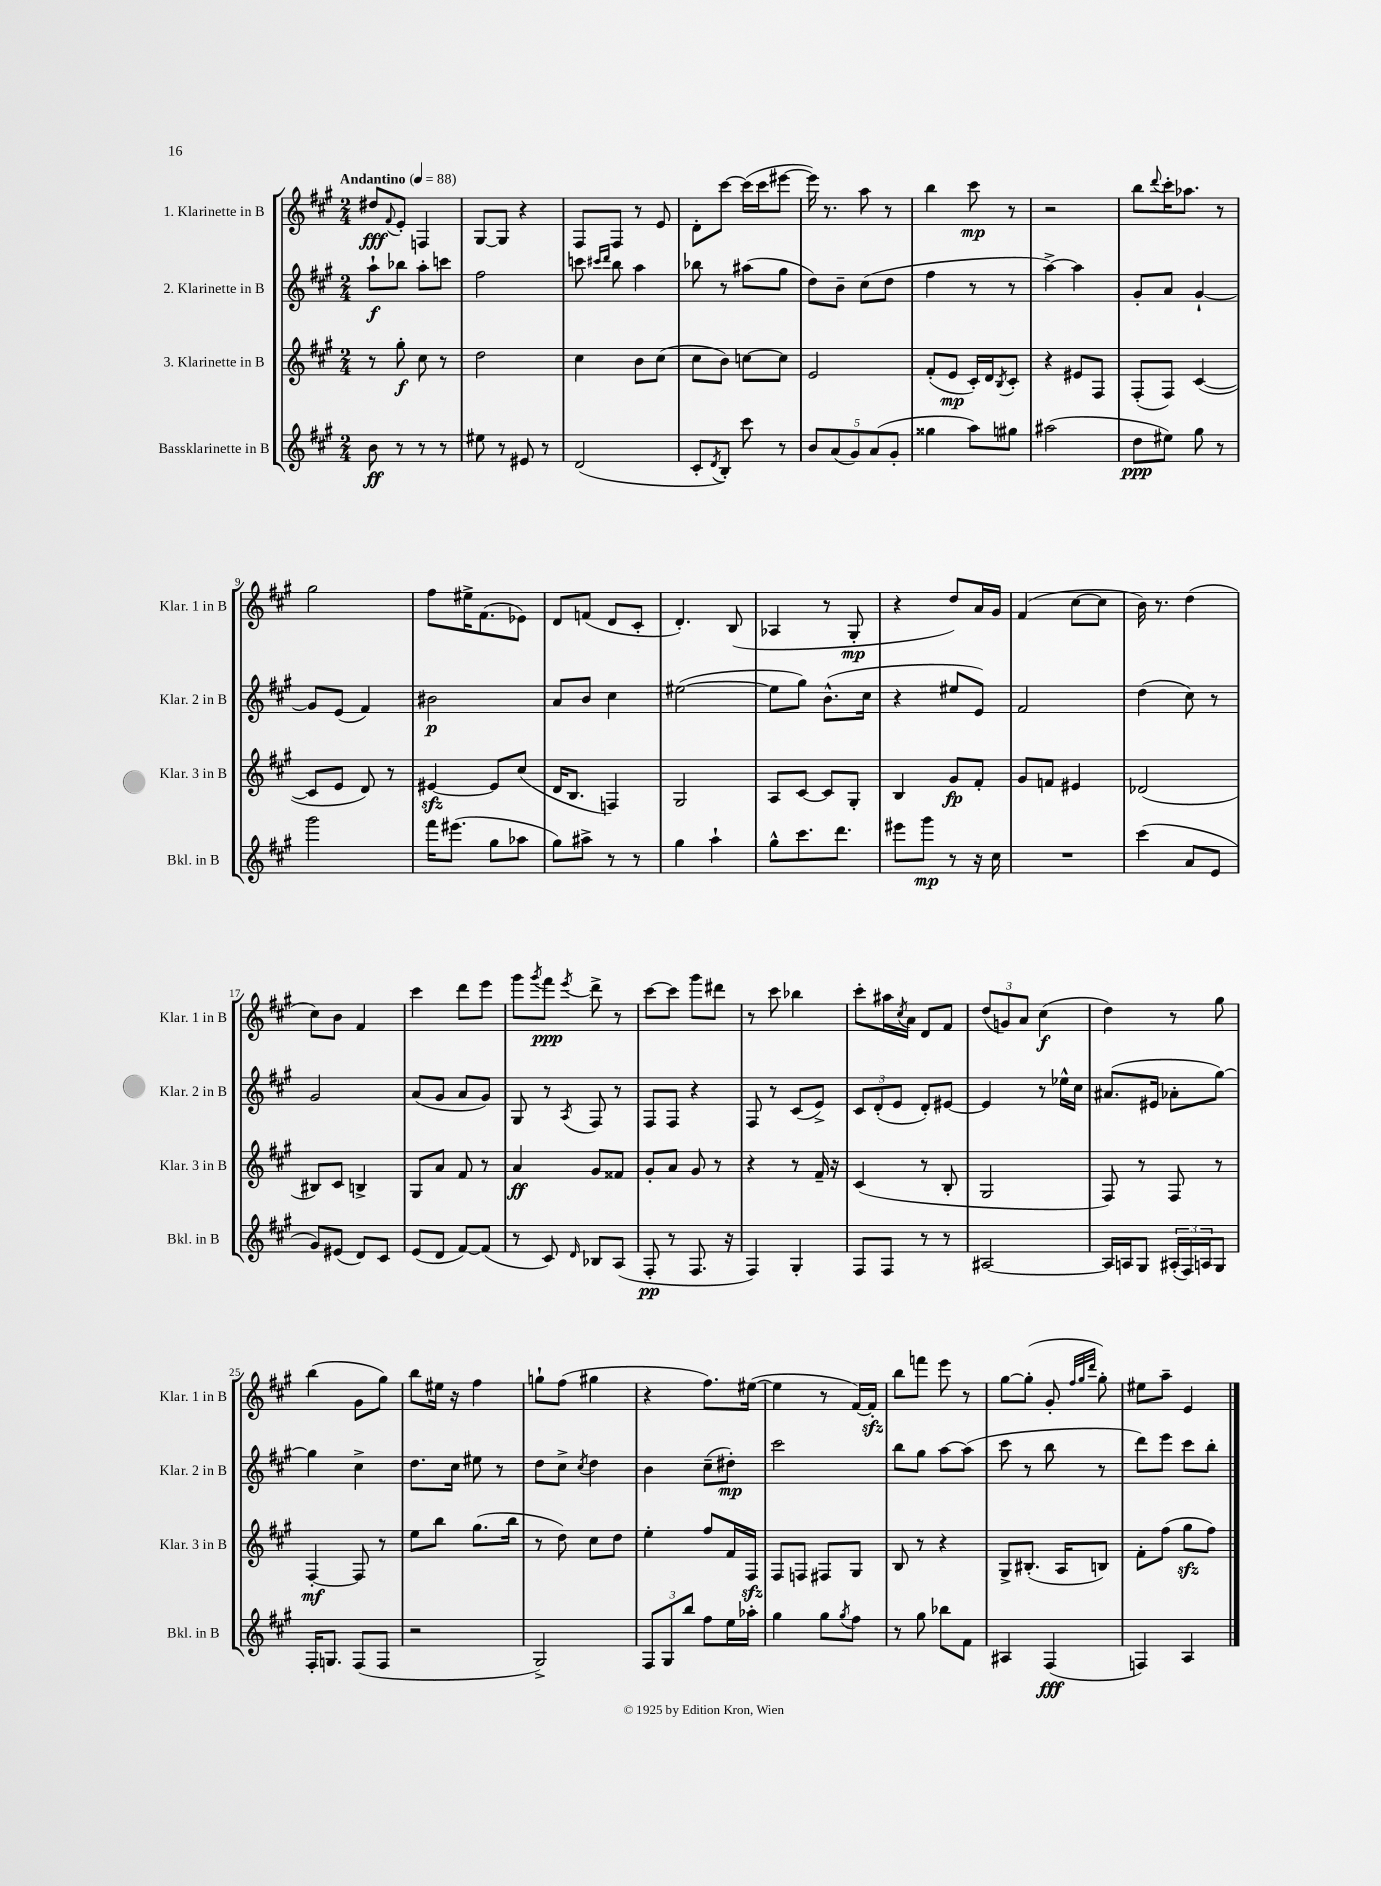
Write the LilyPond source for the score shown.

<<
\new StaffGroup <<
\new Staff = "s0" \with { instrumentName = "1. Klarinette in B" shortInstrumentName = "Klar. 1 in B" } {
    \clef treble \key a \major \numericTimeSignature \time 2/4 \tempo "Andantino" 4 = 88
    dis''8\fff \appoggiatura { fis'8 } e'8-. f4 |
    gis8~ gis8 r4 |
    fis8 fis8 r8 e'8 |
    d'8-. cis'''8~ cis'''16( cis'''16 eis'''8~ |
    eis'''16) r8. a''8 r8 |
    b''4 cis'''8\mp r8 |
    r2 |
    b''8 \appoggiatura { d'''8 } cis'''16-. aes''8. r8 |
    gis''2 |
    fis''8 eis''16-> fis'8.( ees'8) |
    d'8 f'8( d'8 cis'8-. |
    d'4.-.) b8( |
    aes4 r8 gis8-.\mp |
    r4 d''8) a'16 gis'16 |
    fis'4( cis''8~ cis''8 |
    b'16) r8. d''4( |
    cis''8) b'8 fis'4 |
    cis'''4 d'''8 e'''8 |
    gis'''8 \acciaccatura { gis'''8 } fis'''8\ppp \acciaccatura { e'''8 } d'''8-> r8 |
    cis'''8~ cis'''8 gis'''8 dis'''8 |
    r8 cis'''8 bes''4 |
    cis'''8-. ais''16 \acciaccatura { cis''8 } a'16 d'8 fis'8 |
    \tuplet 3/2 { d''8( g'8) a'8 } cis''4\f( |
    d''4) r8 gis''8 |
    b''4( gis'8 gis''8) |
    b''8 eis''16 r16 fis''4 |
    g''8-! fis''8( gis''4 |
    r4 fis''8.) eis''16~( |
    eis''4 r8 fis'16~) fis'16-.\sfz |
    b''8 f'''8 e'''8 r8 |
    gis''8~ gis''8-.( gis'8-. \grace { fis''32 gis''32 d'''32 } gis''8-.) |
    eis''8 a''8-- e'4 \bar "|." |
}
\new Staff = "s1" \with { instrumentName = "2. Klarinette in B" shortInstrumentName = "Klar. 2 in B" } {
    \clef treble \key a \major \numericTimeSignature \time 2/4
    a''8-!\f bes''8 a''8-. c'''8 |
    fis''2 |
    c'''8 \grace { cis'''16 d'''16 } b''8 a''4 |
    bes''8 r8 ais''8( gis''8 |
    d''8) b'8-- cis''8( d''8 |
    fis''4 r8 r8 |
    a''4~->) a''4 |
    gis'8-. a'8 gis'4~-! |
    gis'8 e'8( fis'4) |
    bis'2\p |
    a'8 b'8 cis''4 |
    eis''2~( |
    eis''8 gis''8) b'8.-^( cis''16 |
    r4 eis''8 e'8) |
    fis'2 |
    d''4( cis''8) r8 |
    gis'2 |
    a'8( gis'8 a'8 gis'8) |
    gis8 r8 \acciaccatura { a8 } fis8 r8 |
    fis8 fis8 r4 |
    fis8 r8 cis'8( e'8->) |
    \tuplet 3/2 { cis'8 d'8-.( e'8 } d'8-.) eis'8~ |
    eis'4 r8 ees''16-^ cis''16 |
    ais'8.( eis'16 aes'8-. gis''8~) |
    gis''4 cis''4-> |
    d''8. cis''16 eis''8 r8 |
    d''8 cis''8-> \acciaccatura { cis''8 } d''4 |
    b'4 cis''8--( dis''8-.\mp) |
    cis'''2 |
    b''8 gis''8 a''8~ a''8( |
    cis'''8 r8 b''8 r8 |
    d'''8) e'''8 cis'''8 b''8-. \bar "|." |
}
\new Staff = "s2" \with { instrumentName = "3. Klarinette in B" shortInstrumentName = "Klar. 3 in B" } {
    \clef treble \key a \major \numericTimeSignature \time 2/4
    r8 gis''8-.\f cis''8 r8 |
    d''2 |
    cis''4 b'8 cis''8( |
    cis''8 b'8) c''8~ c''8 |
    e'2 |
    fis'8-.( e'8\mp cis'16-.) d'16 \acciaccatura { b8 } cis'8-. |
    r4 eis'8 fis8 |
    fis8-.( fis8) cis'4~( |
    cis'8 e'8 d'8) r8 |
    eis'4~\sfz eis'8 cis''8( |
    d'16 b8. f4) |
    gis2 |
    a8 cis'8~ cis'8 gis8-. |
    b4 gis'8\fp fis'8-. |
    gis'8 f'8 eis'4 |
    des'2( |
    bis8) cis'8 b4-> |
    gis8 a'8 fis'8 r8 |
    a'4\ff gis'8 fisis'8 |
    gis'8-. a'8 gis'8 r8 |
    r4 r8 fis'16-- r16 |
    cis'4( r8 b8-. |
    gis2 |
    fis8) r8 fis8 r8 |
    fis4~-.\mf fis8 r8 |
    e''8 b''8 gis''8.( b''16 |
    r8 d''8) cis''8 d''8 |
    e''4-. fis''8 fis'16 fis16\sfz |
    fis8 f8 fis8 gis8 |
    b8 r8 r4 |
    gis8-> bis8.-.( a16 b8) |
    fis'8-. fis''8( gis''8\sfz fis''8) \bar "|." |
}
\new Staff = "s3" \with { instrumentName = "Bassklarinette in B" shortInstrumentName = "Bkl. in B" } {
    \clef treble \key a \major \numericTimeSignature \time 2/4
    b'8\ff r8 r8 r8 |
    eis''8 r8 eis'8 r8 |
    d'2( |
    cis'8-. \acciaccatura { d'8 } b8-.) cis'''8 r8 |
    \tuplet 5/4 { b'8 a'8( gis'8) a'8( gis'8-. } |
    gisis''4 a''8) gis''8 |
    ais''2( |
    d''8\ppp eis''8) gis''8 r8 |
    gis'''2 |
    fis'''16 eis'''8.( gis''8 aes''8 |
    gis''8) ais''8-> r8 r8 |
    gis''4 a''4-! |
    gis''8-^ cis'''8. d'''8. |
    eis'''8 gis'''8\mp r8 r16 cis''16 |
    R2 |
    cis'''4( a'8 e'8 |
    gis'8) eis'8( d'8) cis'8 |
    e'8( d'8 fis'8~) fis'8( |
    r8 cis'8) \grace { d'16 } bes8 a8( |
    fis8-.\pp r8 fis8. r16 |
    fis4) gis4-. |
    fis8 fis8 r8 r8 |
    ais2~ |
    ais16 a16 gis8 \tuplet 3/2 { ais16-.( fis16) a16 } gis8 |
    fis16-. g8. fis8( fis8 |
    r2 |
    gis2->) |
    \tuplet 3/2 { fis8 gis8 b''8 } fis''8 e''16 aes''16-. |
    gis''4 gis''8 \acciaccatura { gis''8 } fis''8 |
    r8 gis''8 bes''8 fis'8 |
    ais4 fis4\fff( |
    f4) a4 \bar "|." |
}
>>
>>
